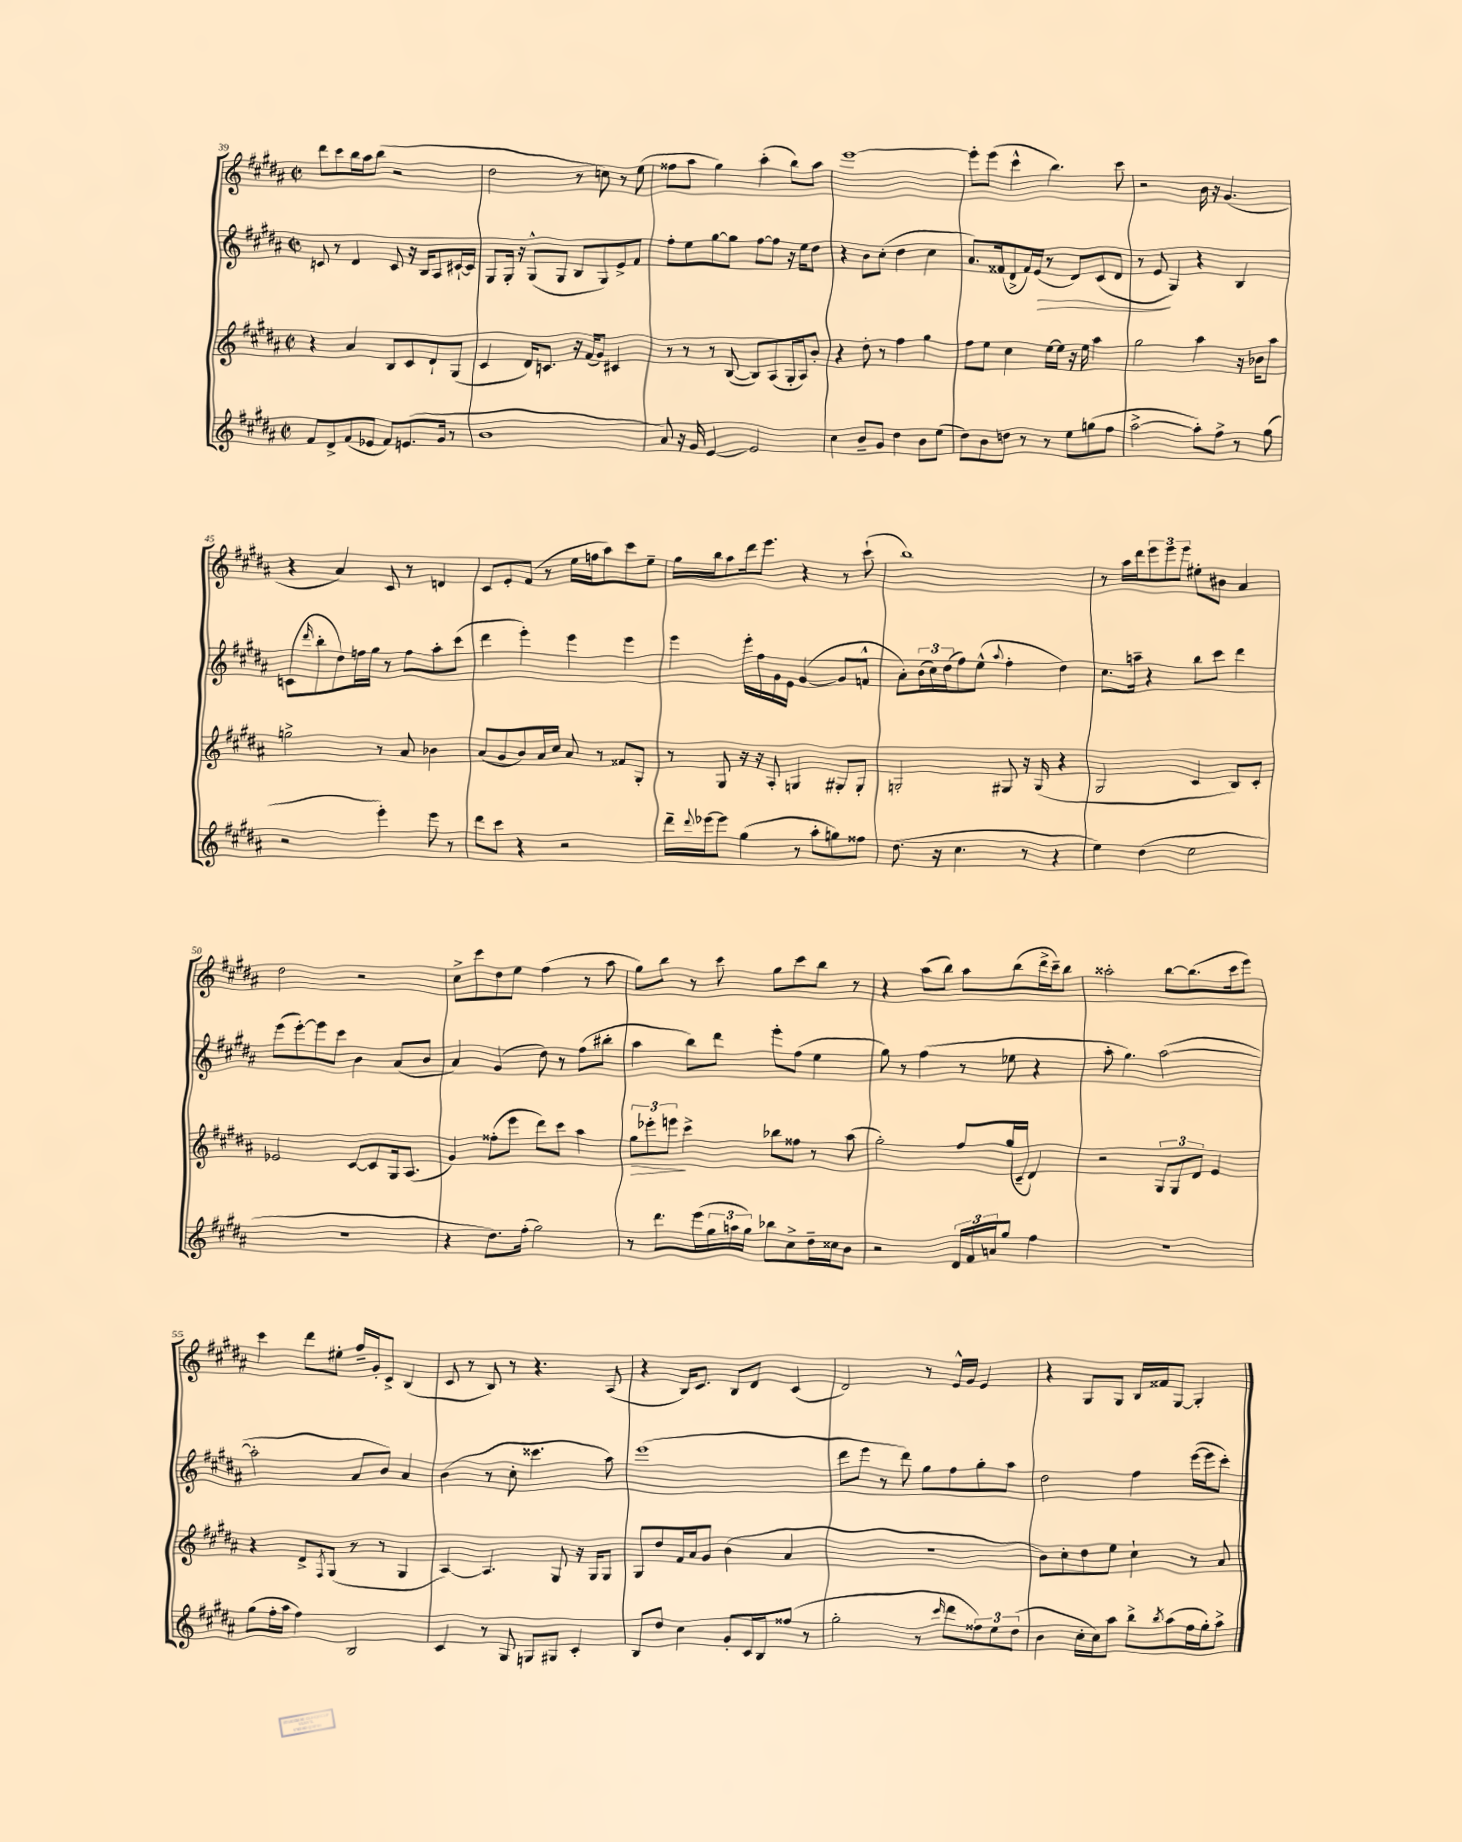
<<
\new StaffGroup <<
\new Staff = "s0" {
    \clef treble \key b \major \defaultTimeSignature \time 2/2
    dis'''8 cis'''8 b''16 ais''16 b''8( r2 |
    dis''2 r8 c''8) r8 e''8( |
    fisis''8 ais''8 gis''4) ais''4-.( b''8) ais''8 |
    e'''1~ |
    e'''8-. e'''8( cis'''4-^ b''4.) cis'''8 |
    r2 b'16 r16 gis'4.( |
    r4 ais'4) cis'8 r8 d'4 |
    cis'8 e'8-. fis'8( r8 e''16 f''16 ais''8) cis'''8 e''8-- |
    gis''16 b''16 ais''8 dis'''16 e'''8. r4 r8 cis'''8-!( |
    b''1) |
    r8 ais''16 dis'''16 \tuplet 3/2 { e'''8 e'''8 e'''8 } eis''8-. bis'8 ais'4 |
    dis''2 r2 |
    cis''8-> cis'''8 dis''8 e''8 fis''4( r8 ais''8 |
    gis''8) b''8 r8 cis'''8 gis''8 cis'''8 b''8 r8 |
    r4 ais''8( b''8) ais''8 b''8( dis'''16-> cis'''16--) b''8 |
    aisis''2-. b''8~ b''8.( cis'''16 e'''8) |
    cis'''4 dis'''8 eis''8-. fis''16-- gis'16-. cis'8-> b4( |
    cis'8 r8 b8) r8 r4. ais8( |
    r4 b16) cis'8. b8 dis'8 cis'4( |
    dis'2) r8 e'16-^ gis'16 e'4 |
    r4 gis8 gis8 b16 fisis'16 gis8~ gis4-. \bar "|." |
}
\new Staff = "s1" {
    \clef treble \key b \major \defaultTimeSignature \time 2/2
    c'8 r8 dis'4 c'8 r16 b16 ais8 cis'16~-! cis'16 |
    gis8 gis16-. r16 gis8-^( gis8 b8 gis8) e'8-> fis'8 |
    fis''8-. e''8 gis''8~ gis''8 fis''8~ fis''8 r16 e''16 dis''8 |
    r4 b'8 cis''8-.( dis''4 cis''4 |
    ais'8.) fisis'16( dis'8-> fisis'16) e'16\>( r8 dis'8) cis'8( dis'8 |
    r8 e'8\! gis4) r4 b4 |
    c'8( \grace { dis'''16 } b''8-. dis''8) f''16 gis''16 r8 f''8 ais''8-. cis'''8( |
    dis'''4 e'''4-.) e'''4 e'''4 |
    e'''4 e'''16-. fis''16 gis'16 e'16 gis'4~( gis'8 f'8-^ |
    ais'8-.) \tuplet 3/2 { b'16( cis''16) dis''16( } fis''8) e''8-^( \appoggiatura { ais''8 } fis''4-. dis''4) |
    cis''8. a''16-- r4 b''8 cis'''8 dis'''4 |
    e'''8( e'''8~-.) e'''8 cis'''8 b'4 ais'8( b'8 |
    ais'4) gis'4( dis''8) r8 fis''8( bis''8-. |
    ais''4 b''8) dis'''8 e'''8-. fis''8( e''4 |
    gis''8) r8 fis''4( r8 ees''8 r4 |
    ais''8-. gis''4.) ais''2~( |
    ais''2-. ais'8 b'8) ais'4 |
    b'4( r8 cis''8-. cisis'''4. ais''8) |
    e'''1( |
    dis'''8 e'''8 r8 dis'''8) gis''8 fis''8 gis''8-. ais''8 |
    dis''2 fis''4 e'''16~( e'''16 cis'''8-.) \bar "|." |
}
\new Staff = "s2" {
    \clef treble \key b \major \defaultTimeSignature \time 2/2
    r4 ais'4 b8 cis'8 dis'8-! gis8( |
    cis'4 dis'16) c'8. r16 fis'16( gis'8) cis'4 |
    r8 r8 r8 b8~( b8) ais8( gis16-. ais16) b'8-. |
    r4 dis''8-. r8 fis''4 gis''4 |
    fis''8 e''8 cis''4 e''16~ e''16 r16 e''16 ais''4 |
    gis''2 ais''4 r16 bes'16 ais''8 |
    g''2-> r8 ais'8 bes'4 |
    ais'8( gis'8 b'8) ais'16 cis''16 ais'8 r8 fisis'8 gis8-. |
    r8 gis8 r16 r16 ais8-. g4 gis8-. gis8-. |
    g2-. gis8 r16 gis16( r4 |
    gis2 cis'4 b8) cis'8-. |
    ees'2 cis'8~ cis'8 gis16 ais8.( |
    gis'4) fisis''8-.( e'''8 dis'''8) cis'''8 ais''4 |
    \tuplet 3/2 { gis''8\> ees'''8-. e'''8\! } cis'''4-> bes''8 fisis''8 r8 ais''8( |
    gis''2-.) fis''8 gis''16( cis'16-- dis'4) |
    r2 \tuplet 3/2 { gis8 gis8 dis'8 } e'4 |
    r4 dis'8-> \acciaccatura { fis8 } gis8( r8 r8 gis4 |
    ais4~) ais4. gis8 r16 gis16 gis8 |
    gis8 dis''8 fis'16 ais'16 gis'8 b'4( ais'4 |
    R1 |
    b'8) cis''8-. dis''8 e''8 cis''4-! r8 ais'8 \bar "|." |
}
\new Staff = "s3" {
    \clef treble \key b \major \defaultTimeSignature \time 2/2
    fis'8 dis'8-> fis'8( ees'8 fis'8) e'8.( gis'16 r8 |
    b'1 |
    ais'8) r16 gis'16 e'4~ e'2 |
    cis''4 b'8-- gis'8 dis''4 b'8 e''8( |
    dis''8) b'8 d''8 r8 r8 e''8 g''8( fis''8 |
    ais''2~-> ais''8-.) fis''8-> r8 gis''8( |
    r2 e'''4-.) e'''8 r8 |
    dis'''8 cis'''8 r4 r2 |
    dis'''16-- \appoggiatura { dis'''8 } ees'''16~ ees'''8 gis''4( r8 ais''8-. g''8) fisis''8 |
    dis''8.( r16 cis''4. r8 r4 |
    e''4) dis''4( e''2 |
    R1 |
    r4 dis''8.) fis''16-.( gis''2) |
    r8 dis'''8. e'''16( \tuplet 3/2 { gis''16 a''16 gis''16) } bes''8 cis''8-> dis''16-- cisis''16 b'8 |
    r2 \tuplet 3/2 { dis'16 fis'16 a'16 } gis''8 fis''4 |
    R1 |
    gis''8( fis''16-. ais''16 fis''4) b2 |
    cis'4 r8 gis8 g8 gis8 cis'4-. |
    b8 dis''8 cis''4 gis'8-. cis'16 b16 fisis''8( r8 |
    gis''2-. r8 \grace { cis'''16 } dis'''8 \tuplet 3/2 { fisis''8) e''8 dis''8( } |
    b'4 cis''16-. cis''16) ais''8 b''8-> \acciaccatura { b''8 } ais''8( fis''16 gis''16-.) ais''8-> \bar "|." |
}
>>
>>
\layout { \context { \Score currentBarNumber = #39 } }
